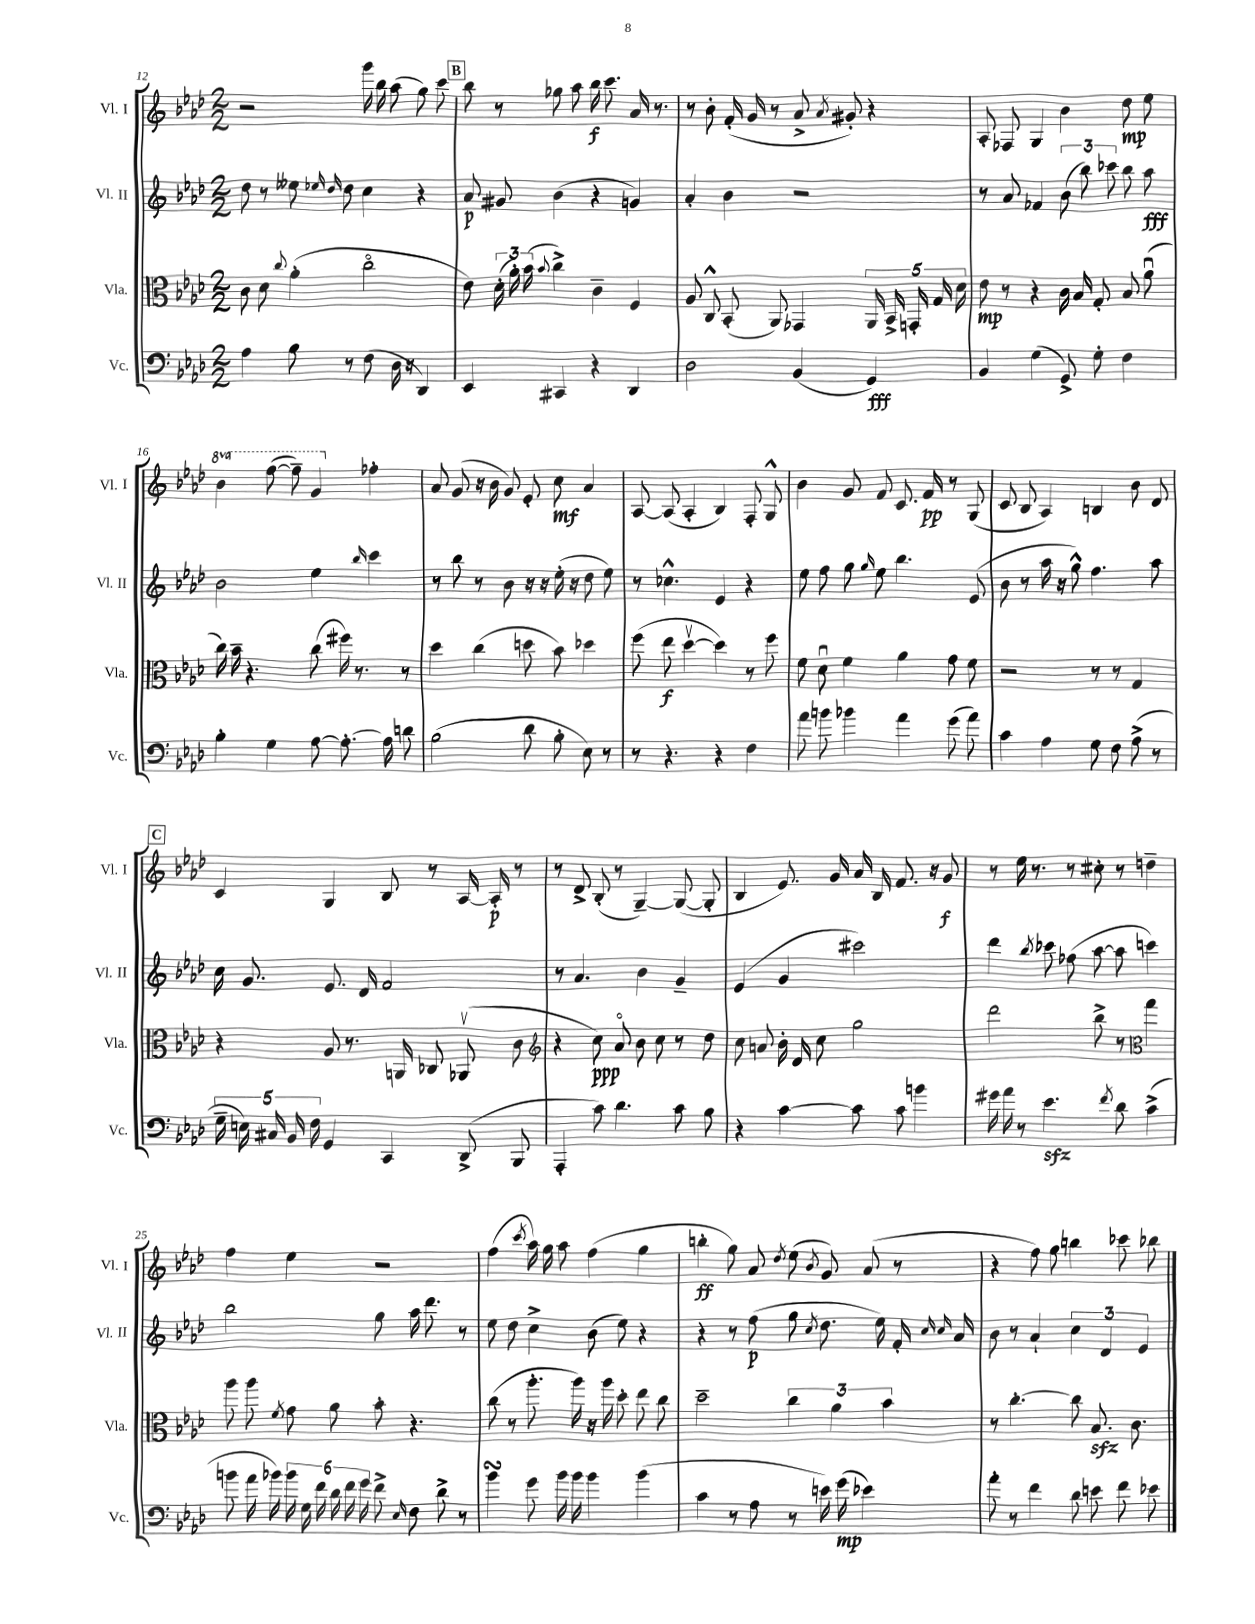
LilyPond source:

<<
\new StaffGroup <<
\new Staff = "s0" \with { instrumentName = "Vl. I" shortInstrumentName = "Vl. I" } {
    \clef treble \key aes \major \numericTimeSignature \time 2/2 \set Staff.ottavationMarkups = #ottavation-simple-ordinals
    \autoBeamOff r2 g'''16 bes''16 aes''8( g''8) c'''8 |
    \mark \markup { \box "B" } bes''8 r8 ges''8 aes''8 bes''16\f c'''8. aes'16 r8. |
    r8 bes'8-. f'16-.( g'16 r8 aes'8-> \acciaccatura { aes'8 } gis'8-.) r4 |
    aes8-. fes8 g4 bes'4 des''8\mp ees''8 |
    \ottava #1 bes''4 f'''8~( f'''8--) g''4 \ottava #0 fes''4-. |
    aes'8 g'8( r16 bes'16 g'8) ees'8-. c''8\mf aes'4 |
    aes8~ aes8( aes4-. bes4) f8-. g8-^ |
    bes'4 g'8 f'8 c'8. f'16\pp r8 g8( |
    c'8 bes8 aes4) b4 bes'8 des'8 |
    \mark \markup { \box "C" } c'4 g4 bes8 r8 aes16~ aes16-.\p r8 |
    r8 des'8-> bes8-.( r8 g4~--) g8~( g8-. |
    bes4 ees'8.) g'16 aes'16 bes16 f'8. r16 g'8\f |
    r8 ees''16 r8. r8 cis''8-. r8 d''4-- |
    f''4 ees''4 r2 |
    f''4( \acciaccatura { c'''8 } aes''16) g''16 aes''8 f''4( g''4 |
    b''4-.\ff g''8) aes'8 \acciaccatura { des''8 } ees''8( \acciaccatura { bes'8 } g'8) aes'8( r8 |
    r4 f''8) g''8 b''4 ces'''8 bes''8 \bar "|." |
}
\new Staff = "s1" \with { instrumentName = "Vl. II" shortInstrumentName = "Vl. II" } {
    \clef treble \key aes \major \numericTimeSignature \time 2/2
    \autoBeamOff des''8 r8 eeses''8 \grace { ees''16 des''16 } des''8 c''4 r4 |
    \mark \markup { \box "B" } aes'8\p gis'8 bes'4( r4 g'4) |
    aes'4-. bes'4 r2 |
    r8 aes'8 fes'4 \tuplet 3/2 { bes'8( bes''8) ces'''8 } bes''8 aes''8\fff |
    bes'2 ees''4 \grace { bes''16 } c'''4 |
    r8 bes''8 r8 bes'8 r16 r16 ees''16-.( r16 des''8 ees''8) |
    r8 ces''4.-^ ees'4 r4 |
    ees''8 f''8 g''8 \grace { g''16 } ees''8 bes''4. ees'8( |
    bes'8 r8 aes''16 r16 g''8-^) f''4. aes''8 |
    \mark \markup { \box "C" } c''16 g'8. ees'8. des'16 f'2 |
    r8 aes'4. bes'4 g'4-- |
    ees'4( g'4 cis'''2) |
    des'''4 \acciaccatura { bes''8 } ces'''8 fes''8( aes''8~ aes''8 c'''4) |
    bes''2 g''8 aes''16 des'''8. r8 |
    ees''8 des''8 c''4-> bes'8( ees''8) r4 |
    r4 r8 f''8\p( g''8 \acciaccatura { c''8 } des''8. ees''16) f'16-. \grace { c''16 c''16 } aes'16 |
    bes'8 r8 aes'4-! \tuplet 3/2 { c''4 des'4 ees'4 } \bar "|." |
}
\new Staff = "s2" \with { instrumentName = "Vla." shortInstrumentName = "Vla." } {
    \clef alto \key aes \major \numericTimeSignature \time 2/2
    \autoBeamOff c'8 des'8 \appoggiatura { c''8 } aes'4-.( c''2\flageolet |
    \mark \markup { \box "B" } ees'8) \tuplet 3/2 { des'16-.( aes'16-.) bes'16( } \appoggiatura { bes'8 } c''4->) c'4-- f4 |
    aes8 c8-^ bes,8-.( aes,8) ges,4 \tuplet 5/4 { aes,16 bes,16-> g,16-. g16 des'16 } |
    ees'8\mp r8 r4 c'16 bes16 g8-. bes8 aes'8\downbow( |
    c''16) bes'16-- r4. c''8( fis''16) r8. r8 |
    des''4 c''4( d''8 bes'8) des''4 |
    f''8( ees''8\f des''4~\upbow des''4) r8 f''8 |
    f'8 des'8\downbow f'4 aes'4 g'8 f'8 |
    r2 r8 r8 g4 |
    \mark \markup { \box "C" } r4 aes8 r8. a,16 ces8 aes,8\upbow( c'8 |
    \clef treble r4 c''8\ppp) aes'8\flageolet bes'8 c''8 r8 des''8 |
    c''8 a'8 bes'16-. des'16 c''8 g''2 |
    des'''2 bes''8-> r8 \clef alto g''4 |
    aes''8 aes''8 \acciaccatura { f'8 } g'8 aes'8 bes'8-. r4. |
    c''8( r8 aes''8.-. aes''16) r16 aes''16 des''8-. ees''8 c''8 |
    des''2-- \tuplet 3/2 { c''4 aes'4 bes'4 } |
    r8 c''4.~-. c''8 bes8.\sfz c'8. \bar "|." |
}
\new Staff = "s3" \with { instrumentName = "Vc." shortInstrumentName = "Vc." } {
    \clef bass \key aes \major \numericTimeSignature \time 2/2
    \autoBeamOff aes4 bes8 r8 f8( des16 r16 des,4) |
    \mark \markup { \box "B" } ees,4 cis,4 r4 des,4 |
    des2 bes,4( g,4\fff) |
    bes,4 g4( g,8->) g8-. f4 |
    bes4-. g4 aes8~ aes8.~-. aes16 d'8 |
    bes2( des'8 bes8-. ees8) r8 |
    r8 r4. r4 f4 |
    aes'8 b'8 bes'4 aes'4 g'8( aes'8) |
    c'4 aes4 g8 f8 aes8->( r8 |
    \mark \markup { \box "C" } \tuplet 5/4 { g16-- e16) cis16 bes,16 f16 } g,4 c,4 des,8->( bes,,8 |
    aes,,4-. c'8) des'4. c'8 bes8 |
    r4 c'4~ c'8 c'8 b'4 |
    gis'16 aes'16 r8 ees'4.\sfz \acciaccatura { f'8 } des'8 c'4->( |
    b'8 aes'16 bes'16) \tuplet 6/4 { bes'16 g16 f'16 des'16 f'16 g'16 } f'8-> \grace { ees16 } f8 des'8-> r8 |
    bes'4\turn g'8 bes'16 bes'16 bes'4 bes'4( |
    c'4 r8 aes8 r8 e'16) g'16\mp( ees'4) |
    aes'8-. r8 f'4 des'8 e'8 f'8 ees'8 \bar "|." |
}
>>
>>
\layout { \context { \Score currentBarNumber = #12 } }
